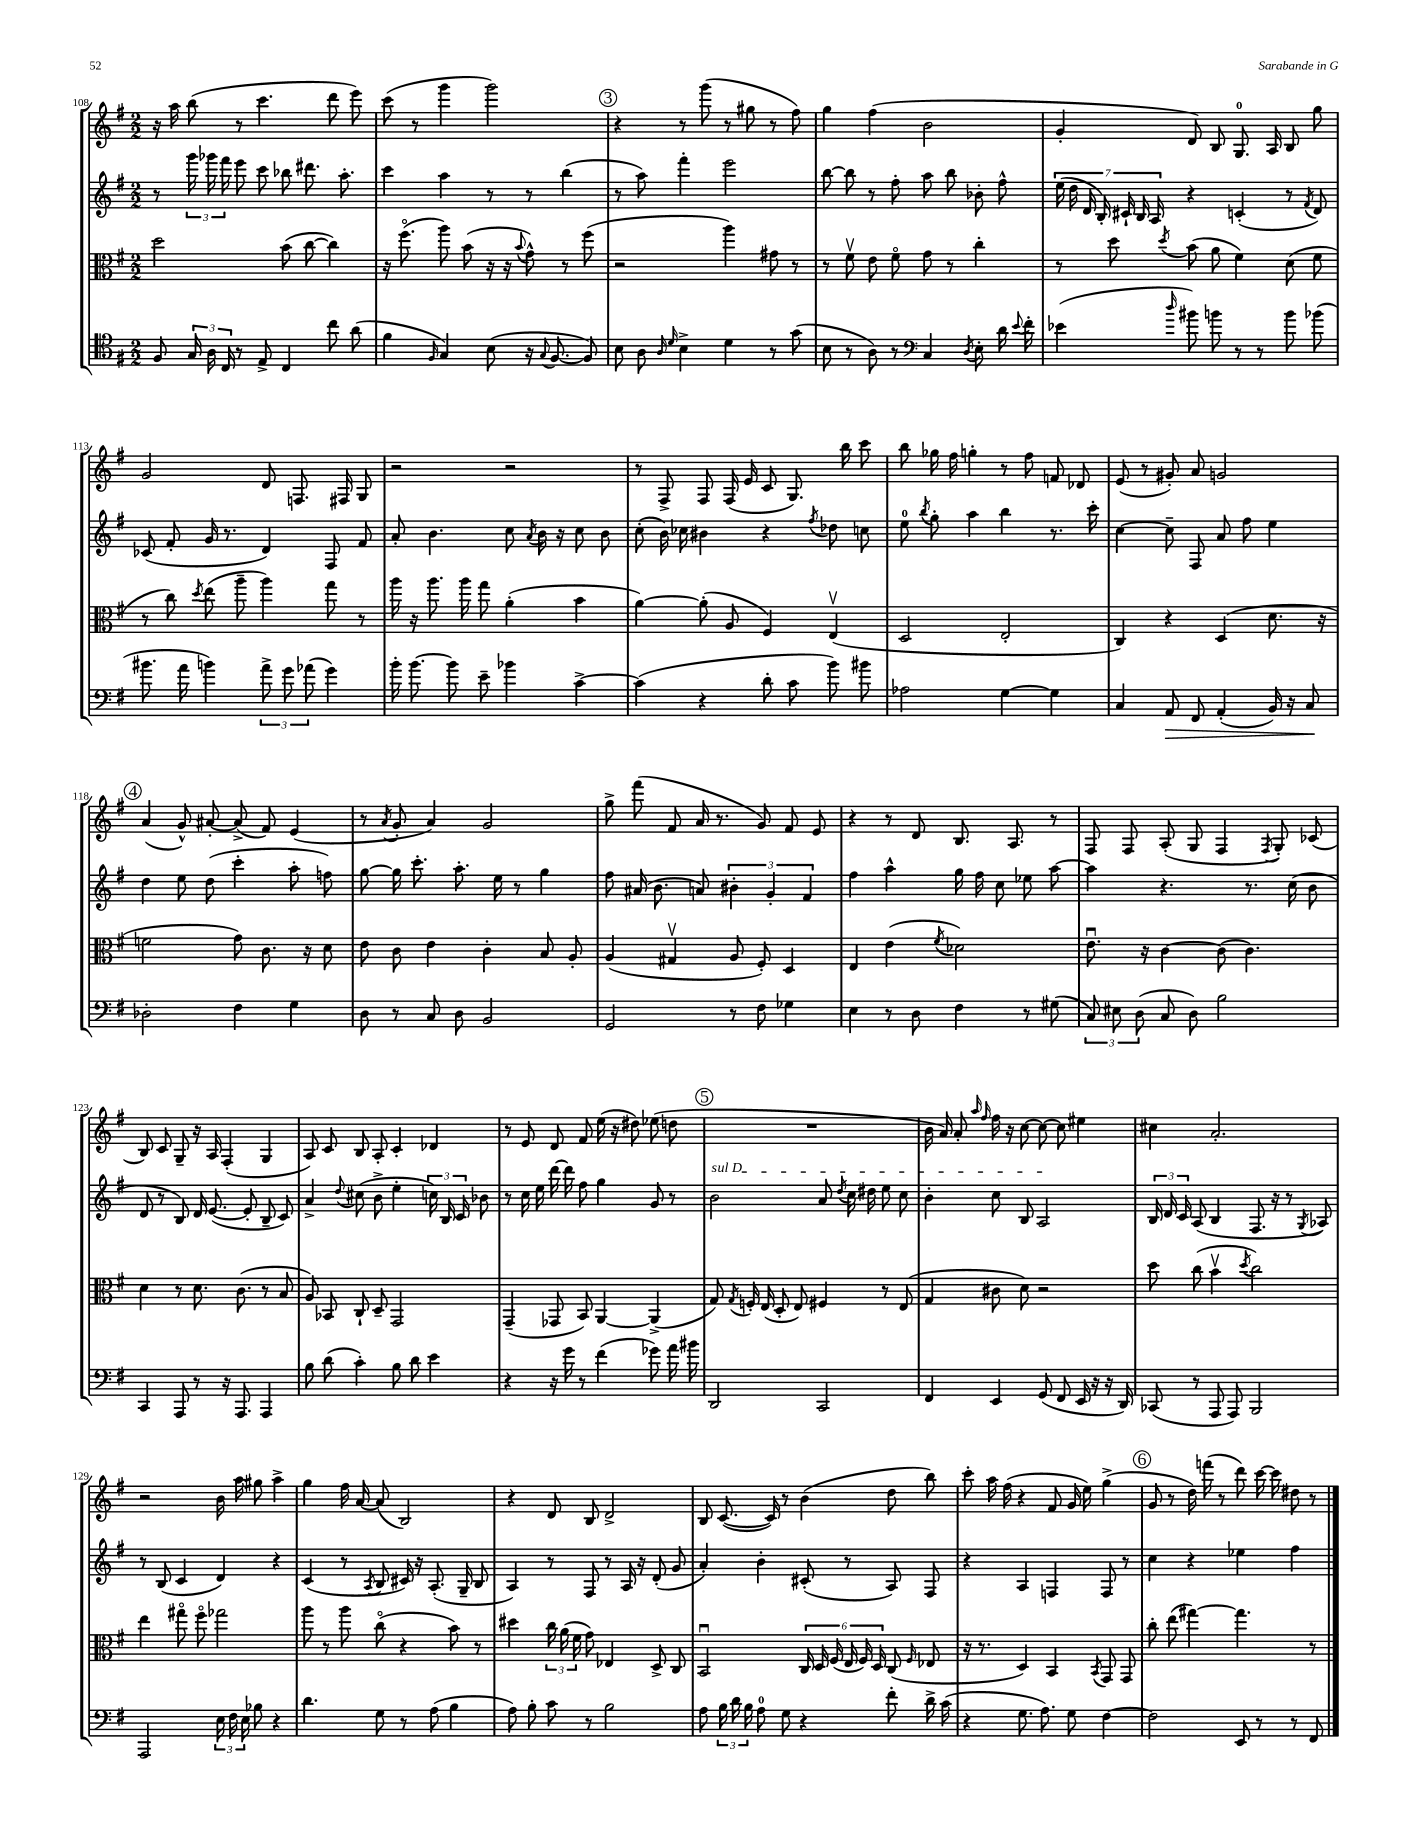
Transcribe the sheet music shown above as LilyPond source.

<<
\new StaffGroup <<
\new Staff = "s0" {
    \clef treble \key g \major \numericTimeSignature \time 2/2
    \autoBeamOff r16 a''16 b''8( r8 c'''4. d'''8 e'''8) |
    c'''8( r8 g'''4 g'''2) |
    \mark \markup { \circle "3" } r4 r8 g'''8( r8 gis''8 r8 fis''8) |
    g''4 fis''4( b'2 |
    g'4-. d'8) b8 g8.-0 a16 b8 g''8 |
    g'2 d'8 f8. fis16 g8 |
    r2 r2 |
    r8 fis8-> fis8 fis16( e'16 c'8 g8.) b''16 c'''8 |
    b''8 ges''16 fis''16 g''4-. r8 fis''8 f'8 des'8 |
    e'8( r8 gis'8-.) a'8 g'2 |
    \mark \markup { \circle "4" } a'4( g'8-^) ais'8~-. ais'8->( fis'8) e'4( |
    r8 \acciaccatura { a'8 } g'8-. a'4) g'2 |
    g''8-> fis'''8( fis'8 a'16 r8. g'8) fis'8 e'8 |
    r4 r8 d'8 b8. a8. r8 |
    fis8 fis8 a8-.( g8 fis4 \acciaccatura { fis8 } g8-.) ces'8( |
    b8) c'8 g8-- r16 a16 fis4-.( g4 |
    a8) c'8 b8 a8-. c'4-. des'4 |
    r8 e'8 d'8 fis'8 e''16( r16 dis''8) ees''8( d''8 |
    \mark \markup { \circle "5" } R1 |
    b'16 a'16) a'8-. \grace { a''16 fis''16 } fis''16 r16 c''8~ c''8~ c''8 eis''4 |
    cis''4 a'2.-. |
    r2 b'16 a''16 gis''8 a''4-> |
    g''4 fis''16 a'16~ a'8( b2) |
    r4 d'8 b8 d'2-> |
    b8 c'8.~( c'16) r8 b'4( d''8 b''8) |
    c'''8-. a''16 fis''16( r4 fis'8 g'16 e''16) g''4->( |
    \mark \markup { \circle "6" } g'8 r8 d''16) f'''16( r8 d'''8) c'''16~ c'''16 dis''8 r8 \bar "|." |
}
\new Staff = "s1" {
    \clef treble \key g \major \numericTimeSignature \time 2/2
    \autoBeamOff r8 \tuplet 3/2 { g'''16 ges'''16 fis'''16 } e'''8 c'''8 bes''8 dis'''8. a''8.-. |
    c'''4 a''4 r8 r8 b''4( |
    \mark \markup { \circle "3" } r8 a''8) fis'''4-. e'''2 |
    b''8~ b''8 r8 fis''8-. a''8 b''8 bes'8-. fis''8-^ |
    \tuplet 7/4 { e''16( d''16 d'16 b16-.) cis'16-! b16 a16 } r4 c'4-.( r8 \acciaccatura { fis'8 } d'8) |
    ces'8( fis'8-. g'16 r8. d'4) fis8 fis'8 |
    a'8-. b'4. c''8 \acciaccatura { a'8 } b'16 r16 c''8 b'8 |
    c''8-.( b'16) ces''16 bis'4 r4 \acciaccatura { fis''8 } des''8 c''8 |
    e''8-0 \acciaccatura { b''8 } g''8-. a''4 b''4 r8. c'''16-. |
    c''4~ c''8-- fis8 a'8 fis''8 e''4 |
    \mark \markup { \circle "4" } d''4 e''8 d''8( c'''4-. a''8-. f''8) |
    g''8~ g''16 c'''8.-. a''8.-. e''16 r8 g''4 |
    fis''8 ais'16( b'8. a'8) \tuplet 3/2 { bis'4-. g'4-. fis'4 } |
    fis''4 a''4-^ g''16 fis''16 c''8 ees''8 a''8~ |
    a''4 r4. r8. c''16( b'8 |
    d'8 r8 b8) d'16 e'8.~( e'8-. b8-- c'8) |
    a'4-> \appoggiatura { d''8 } cis''8( b'8-> e''4-. \tuplet 3/2 { c''16) b16 c'16 } bes'8 |
    r8 c''16 e''16 d'''16~ d'''16 fis''8 g''4 g'8 r8 |
    \mark \markup { \circle "5" } \once \override TextSpanner.bound-details.left.text = \markup { \italic "sul D" } b'2\startTextSpan a'8 \acciaccatura { d''8 } c''16 dis''16 e''8 c''8 |
    b'4-. c''8 b8 a2\stopTextSpan |
    \tuplet 3/2 { b16 d'16 c'16 } a8( b4 fis8. r16 r8 \acciaccatura { g8 } aes8) |
    r8 b8( c'4 d'4) r4 |
    c'4( r8 \acciaccatura { a8 } b8 cis'16) r16 a8.-.( g16-- b8 |
    a4) r8 fis8 r8 a16 r16 d'8-.( g'8 |
    a'4-.) b'4-. cis'8-.( r8 a8) fis8 |
    r4 a4 f4 f8 r8 |
    \mark \markup { \circle "6" } c''4 r4 ees''4 fis''4 \bar "|." |
}
\new Staff = "s2" {
    \clef alto \key g \major \numericTimeSignature \time 2/2
    \autoBeamOff d''2 b'8( c''8~ c''4) |
    r16 fis''8.\flageolet( a''8) b'8( r16 r16 \appoggiatura { b'8 } g'8-^) r8 fis''8( |
    \mark \markup { \circle "3" } r2 a''4) gis'8 r8 |
    r8 fis'8\upbow e'8 fis'8\flageolet g'8 r8 c''4-. |
    r8 d''8 \acciaccatura { d''8 } b'8( a'8 fis'4) d'8( fis'8 |
    r8 c''8) \acciaccatura { d''8 } e''8( a''8-- a''4) g''8 r8 |
    a''16 r16 a''8. a''16 g''8 a'4-.( b'4 |
    a'4~) a'8-.( a8 fis4) e4\upbow( |
    d2 e2-. |
    c4) r4 d4( d'8. r16 |
    \mark \markup { \circle "4" } f'2 g'8) c'8. r16 d'8 |
    e'8 c'8 e'4 c'4-. b8 a8-. |
    a4( gis4\upbow a8 fis8-.) d4 |
    e4 e'4( \acciaccatura { fis'8 } des'2) |
    e'8.\downbow r16 c'4~ c'8( c'4.) |
    d'4 r8 d'8. c'8.( r8 b8 |
    a8) bes,8 c8-! d8-- g,2 |
    g,4--( ges,8 b,8) a,4~ a,4->( |
    \mark \markup { \circle "5" } g8) \acciaccatura { g8 } f16-. e16( d8-. e8) fis4 r8 e8( |
    g4 cis'8 d'8) r2 |
    d''8 c''8( b'4\upbow \acciaccatura { d''8 } c''2) |
    e''4 gis''8\flageolet fis''8\flageolet ges''2 |
    a''8 r8 a''8 c''8\flageolet( r4 b'8) r8 |
    dis''4 \tuplet 3/2 { c''16 a'16( fis'16 } g'8) ees4 d8-> c8 |
    b,2\downbow \tuplet 6/4 { c16 d16 fis16( e16 fis16) d16 } c8( \grace { fis16 } ees8 |
    r16 r8. d4) b,4 \acciaccatura { b,8 } g,8 g,8 |
    \mark \markup { \circle "6" } c''8-. e''8( gis''4~) gis''4. r8 \bar "|." |
}
\new Staff = "s3" {
    \clef tenor \key g \major \numericTimeSignature \time 2/2
    \autoBeamOff fis8 \tuplet 3/2 { g16 a16 c16 } r8 e8-> c4 c''8 a'8( |
    fis'4 \grace { fis16 } g4) b8( r16 \appoggiatura { g8 } fis8.~ fis8) |
    \mark \markup { \circle "3" } b8 a8 \grace { a16 d'16 } b4-> d'4 r8 g'8( |
    b8 r8 a8) r8 \clef bass c4 \acciaccatura { d8 } e8-. d'16 \appoggiatura { e'8 } fis'16-. |
    ees'4( \grace { d''16 } bis'8) b'8 r8 r8 b'8 bes'8( |
    bis'8. a'16 b'4) \tuplet 3/2 { a'8-> g'8 aes'8( } g'4) |
    b'16-. b'8.~ b'8 e'8-- bes'4 c'4~-> |
    c'4( r4 d'8-. c'8 b'8) bis'8 |
    aes2 g4~ g4 |
    c4 a,8\> fis,8 a,4-.( b,16) r16 c8\! |
    \mark \markup { \circle "4" } des2-. fis4 g4 |
    d8 r8 c8 d8 b,2 |
    g,2 r8 fis8 ges4 |
    e4 r8 d8 fis4 r8 gis8( |
    \tuplet 3/2 { c8) eis8 d8( } c8 d8) b2 |
    c,4 a,,8 r8 r16 a,,8. a,,4 |
    b8 d'8( c'4-.) b8 d'8 e'4 |
    r4 r16 g'16 r8 fis'4( ges'8) a'16 bis'16 |
    \mark \markup { \circle "5" } d,2 c,2 |
    fis,4 e,4 g,8( fis,8 e,16 r16 r16 d,16) |
    ces,8( r8 a,,8 a,,8) b,,2 |
    a,,2 \tuplet 3/2 { e16 fis16 e16 } bes8 r4 |
    d'4. g8 r8 a8( b4 |
    a8) b8-. c'8 r8 b2 |
    a8 \tuplet 3/2 { b16 d'16 b16 } a8-0 g8 r4 fis'8-. d'16-> c'16( |
    r4 g8. a8.) g8 fis4~ |
    \mark \markup { \circle "6" } fis2 e,8 r8 r8 fis,8 \bar "|." |
}
>>
>>
\layout { \context { \Score currentBarNumber = #108 } }
